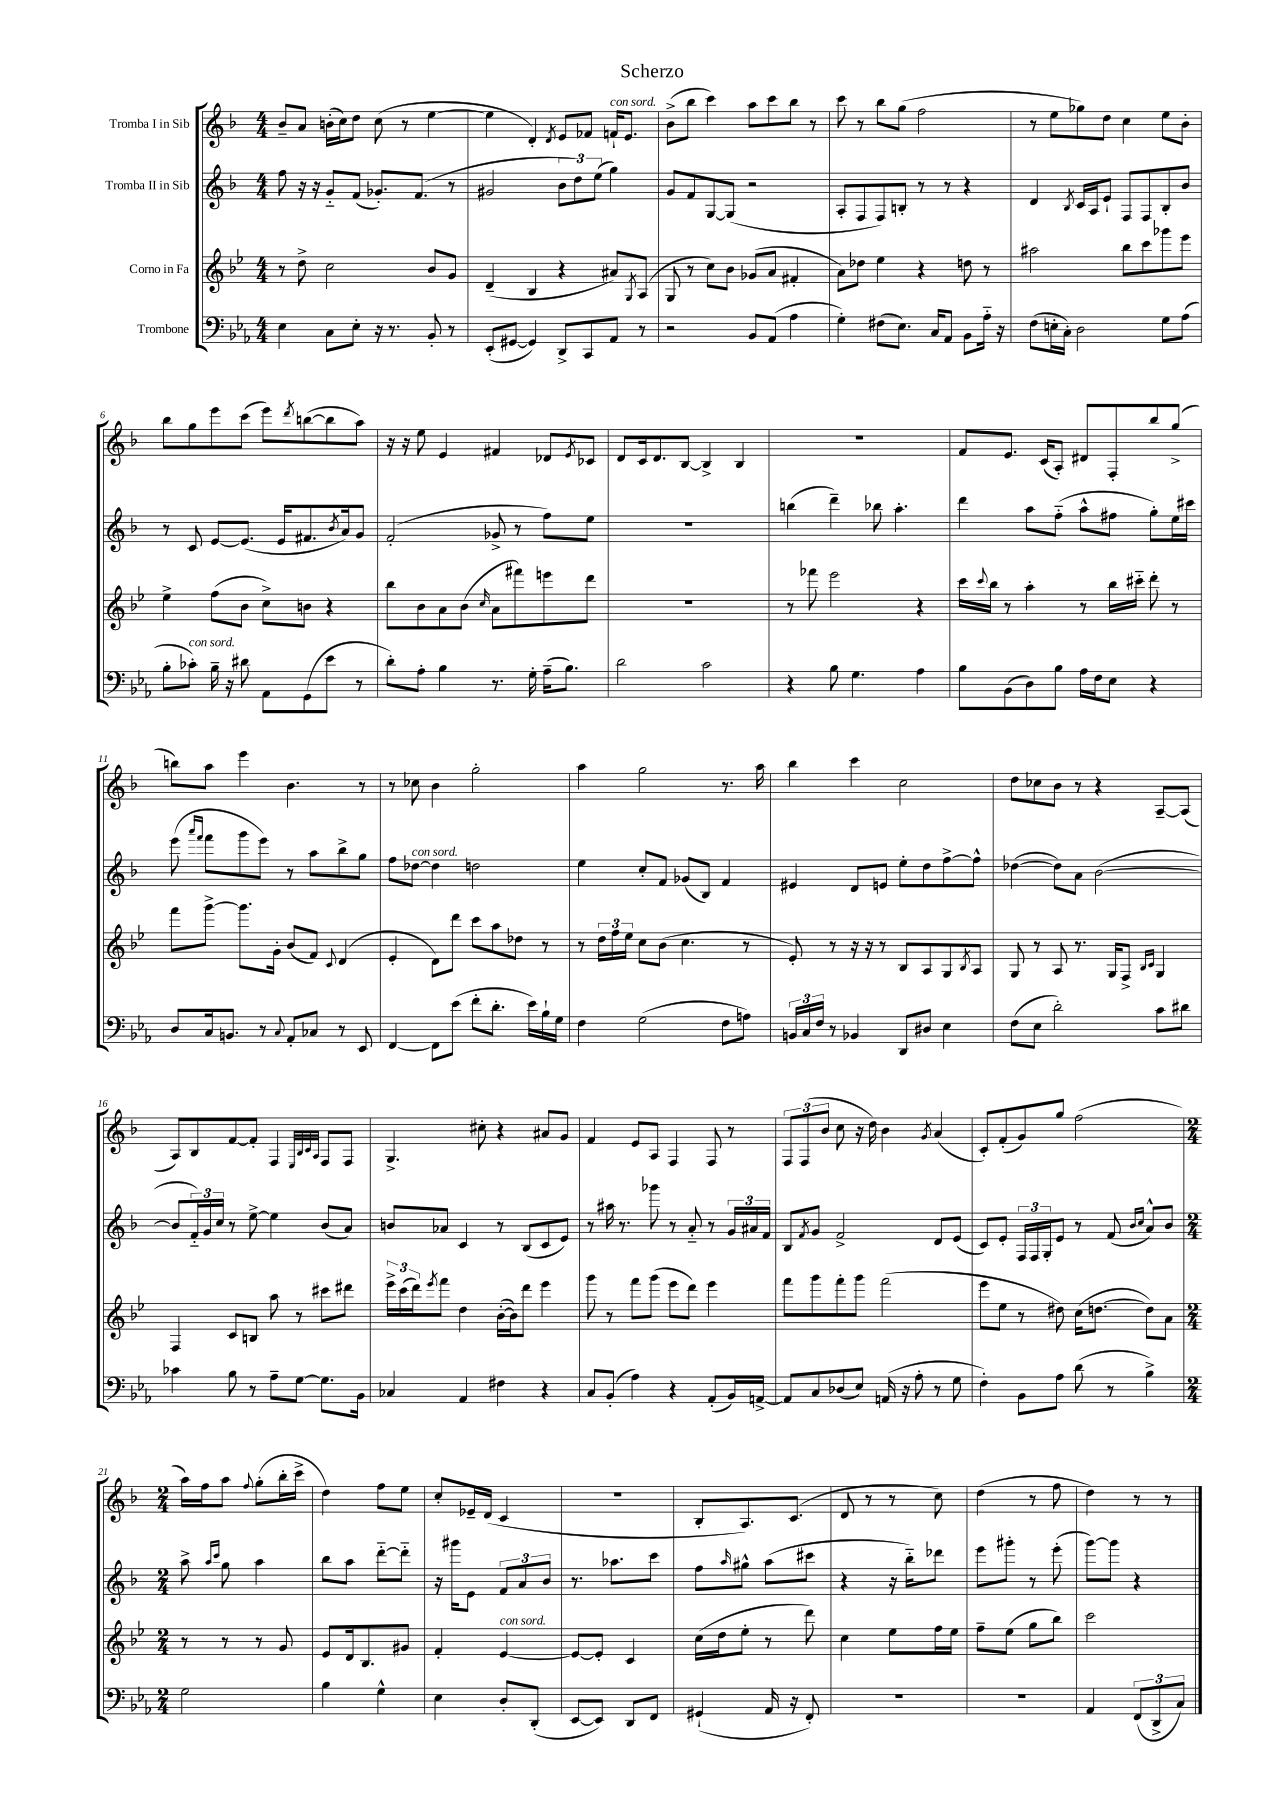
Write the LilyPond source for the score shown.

\header { title = "Scherzo" }
<<
\new StaffGroup <<
\new Staff = "s0" \with { instrumentName = "Tromba I in Sib" } {
    \clef treble \key f \major \numericTimeSignature \time 4/4
    bes'8-- a'8 b'16-.( c''16) d''8 c''8( r8 e''4~ |
    e''4 d'4-.) \acciaccatura { d'8 } e'8 fes'8 f'16-!^\markup { \italic "con sord." } e'8. |
    bes'8->( bes''8 c'''4) a''8 c'''8 bes''8 r8 |
    c'''8 r8 bes''8 g''8( f''2 |
    r8 e''8 ges''8) d''8 c''4 e''8 bes'8-. |
    bes''8 g''8 e'''8 c'''8( e'''8) \acciaccatura { d'''8 } b''8~( b''8 a''8) |
    r16 r16 e''8 e'4 fis'4 des'8 \acciaccatura { e'8 } ces'8 |
    d'8 c'16 d'8. bes8~ bes4-> bes4 |
    R1 |
    f'8 e'8. c'16( a8-.) dis'8 f8-. bes''8 g''8->( |
    b''8) a''8 e'''4 bes'4. r8 |
    r8 ces''8 bes'4 g''2-. |
    a''4 g''2 r8. a''16 |
    bes''4 c'''4 c''2 |
    d''8 ces''8 bes'8 r8 r4 a8~-- a8( |
    a8) bes8 f'8~ f'8-. f4 \grace { e32 bes32 c'32 a32 } f8 f8 |
    g4.-> cis''8-. r4 ais'8 g'8 |
    f'4 e'8 a8 f4 f8 r8 |
    \tuplet 3/2 { f8 f8( bes'8 } c''8 r16 d''16) bes'4 \acciaccatura { g'8 } a'4( |
    c'8-.) f'8-.( g'8) g''8 f''2( |
    \numericTimeSignature \time 2/4 a''16) f''16 a''8 \appoggiatura { f''8 } g''8-.( bes''16-. c'''16-> |
    d''4) f''8 e''8 |
    c''8-. ees'16-- d'16( c'4 |
    R2 |
    bes8-. a8.) c'8.( |
    d'8 r8 r8 c''8) |
    d''4( r8 f''8 |
    d''4) r8 r8 \bar "|." |
}
\new Staff = "s1" \with { instrumentName = "Tromba II in Sib" } {
    \clef treble \key f \major \numericTimeSignature \time 4/4
    f''8 r16 r16 g'8-_ f'8( ges'8.-.) f'8.( r8 |
    gis'2 \tuplet 3/2 { bes'8 d''8) e''8( } g''4) |
    g'8 f'8 g8~ g8( r2 |
    a8-. f8 f8) b8-. r8 r8 r4 |
    d'4 \acciaccatura { bes8 } c'16 a16 e'8-! f8 f8 bes8-. bes'8 |
    r8 c'8 e'8~ e'8.( e'16 fis'8. \acciaccatura { bes'8 } a'16) g'8 |
    f'2-.( ges'8-> r8 f''8) e''8 |
    R1 |
    b''4( d'''4--) bes''8 a''4.-. |
    d'''4 a''8 f''8-_( a''8-^ fis''8 g''8-.) e''16 cis'''16 |
    e'''8( \grace { a'''16 f'''16 } f'''8 g'''8 e'''8) r8 a''8 bes''8-> g''8 |
    f''8 des''8~^\markup { \italic "con sord." } des''4 d''2 |
    e''4 c''8-. f'8 ges'8( bes8) f'4 |
    eis'4 d'8 e'8 e''8-. d''8 f''8~-> f''8-^ |
    des''4~( des''8) a'8 bes'2~( |
    bes'8 \tuplet 3/2 { f'16-_) g'16 c''16 } r8 e''8~-> e''4 bes'8( a'8) |
    b'8 aes'8 c'4 r8 bes8( c'8 e'8) |
    r8 ais''16 r8. ges'''8 r8 a'8-_ r8 \tuplet 3/2 { g'16 ais'16 f'16 } |
    bes8 \acciaccatura { f'8 } g'8 f'2-> d'8 e'8( |
    c'8) e'8-. \tuplet 3/2 { f16 f16 g16-. } e'8 r8 f'8( \grace { bes'16 c''16 } a'8-^) bes'8 |
    \numericTimeSignature \time 2/4 a''8-> \grace { a''16 c'''16 } g''8 a''4 |
    bes''8 a''8 d'''8~-_ d'''8-_ |
    r16 gis'''16 e'8 \tuplet 3/2 { f'8 a'8 bes'8 } |
    r8. aes''8. c'''8 |
    f''8 \grace { a''16 } gis''8-^ a''8( cis'''8 |
    r4 r16 bes''16-_) des'''8 |
    e'''8 gis'''8-. r8 e'''8-.( |
    g'''8~) g'''8 r4 \bar "|." |
}
\new Staff = "s2" \with { instrumentName = "Corno in Fa" } {
    \clef treble \key bes \major \numericTimeSignature \time 4/4
    r8 d''8-> c''2 bes'8 g'8 |
    d'4--( bes4 r4 ais'8) \acciaccatura { g8 } a8( |
    g8 r8 c''8) bes'8 ges'8( a'8 fis'4-. |
    a'8) des''8 ees''4 r4 d''8 r8 |
    ais''2 bes''8 c'''8 ges'''8 ees'''8 |
    ees''4-> f''8( bes'8 c''8->) b'8 r4 |
    bes''8 bes'8 a'8 bes'8( \grace { c''16 } a'8 fis'''8) e'''8 d'''8 |
    R1 |
    r8 fes'''8 ees'''2 r4 |
    c'''16 \appoggiatura { c'''8 } bes''16 r8 a''4-. r8 bes''16 cis'''16-_ d'''8-. r8 |
    f'''8 g'''8~-> g'''8. g'16-. bes'8( f'8) \appoggiatura { c'8 } d'4( |
    ees'4-. d'8) d'''8 c'''8 a''8 des''8 r8 |
    r8 \tuplet 3/2 { d''16 f''16 ees''16 } c''8 bes'8( c''4. r8 |
    ees'8-.) r8 r16 r16 r8 bes8 a8 g8 \acciaccatura { bes8 } a8 |
    g8 r8 a8 r8. g16 f8-> \grace { bes16 c'16 } g4 |
    f4 c'8 b8 a''8 r8 cis'''8 dis'''8 |
    \tuplet 3/2 { ees'''16-> c'''16( d'''16) } \acciaccatura { ees'''8 } f'''8 d''4 bes'16~-.( bes'16) d'''8 ees'''4 |
    g'''8 r8 f'''8 g'''8( ees'''8 d'''8) ees'''4 |
    f'''8 g'''8 f'''8-. g'''8 f'''2( |
    ees'''8 ees''8 r8 dis''8) c''16( d''8.~ d''8) a'8 |
    \numericTimeSignature \time 2/4 r8 r8 r8 g'8 |
    ees'8 d'16 bes8. gis'8 |
    f'4-. ees'4~^\markup { \italic "con sord." } |
    ees'8~ ees'8-. c'4 |
    c''16( d''16 ees''8-. r8 d'''8) |
    c''4 ees''8 f''16 ees''16 |
    f''8-- ees''8( g''8 bes''8) |
    c'''2 \bar "|." |
}
\new Staff = "s3" \with { instrumentName = "Trombone" } {
    \clef bass \key ees \major \numericTimeSignature \time 4/4
    ees4 c8 ees8-. r16 r8. bes,8-. r8 |
    ees,8-.( gis,8~ gis,4) d,8-> c,8 aes,8 r8 |
    r2 bes,8 aes,8( aes4 |
    g4-.) fis8( ees8.) c16 aes,8 bes,8 aes16-_ r16 |
    f8( e16-. c16-.) d2 g8 aes8( |
    bes8-. ces'8-.^\markup { \italic "con sord." }) bes16-- r16 dis'8 aes,8 g,8( ees'8 r8 |
    d'8-.) aes8-. bes4 r8. g16-. aes16--( bes8.) |
    d'2 c'2 |
    r4 bes8 g4. aes4 |
    bes8 bes,8( d8) bes8 aes16 f16 ees8 r4 |
    d8 c16 b,8. r8 \appoggiatura { c8 } aes,8-. ces8 r8 ees,8 |
    f,4~ f,8 ees'8( f'8-. d'8.-. ees'16) bes16-! g16 |
    f4 g2( f8 a8) |
    \tuplet 3/2 { b,16 c16 f16 } r8 bes,4 d,8 dis8 ees4 |
    f8( ees8 d'2-.) c'8 dis'8 |
    ces'4 bes8 r8 aes8-- g8~ g8. bes,16 |
    ces4 aes,4 fis4 r4 |
    c8 bes,8-.( aes4) r4 aes,8-.( bes,16) a,16~-> |
    a,8 c8 des8( ees8) a,16( r16 aes8-. r8 g8 |
    f4-.) bes,8 aes8 d'8( r8 bes4->) |
    \numericTimeSignature \time 2/4 g2 |
    bes4 g4-^ |
    ees4 d8-. d,8-.( |
    ees,8~ ees,8) d,8 f,8 |
    gis,4-!( aes,16 r16 f,8-.) |
    r2 |
    R2 |
    aes,4 \tuplet 3/2 { f,8( d,8-> c8) } \bar "|." |
}
>>
>>
